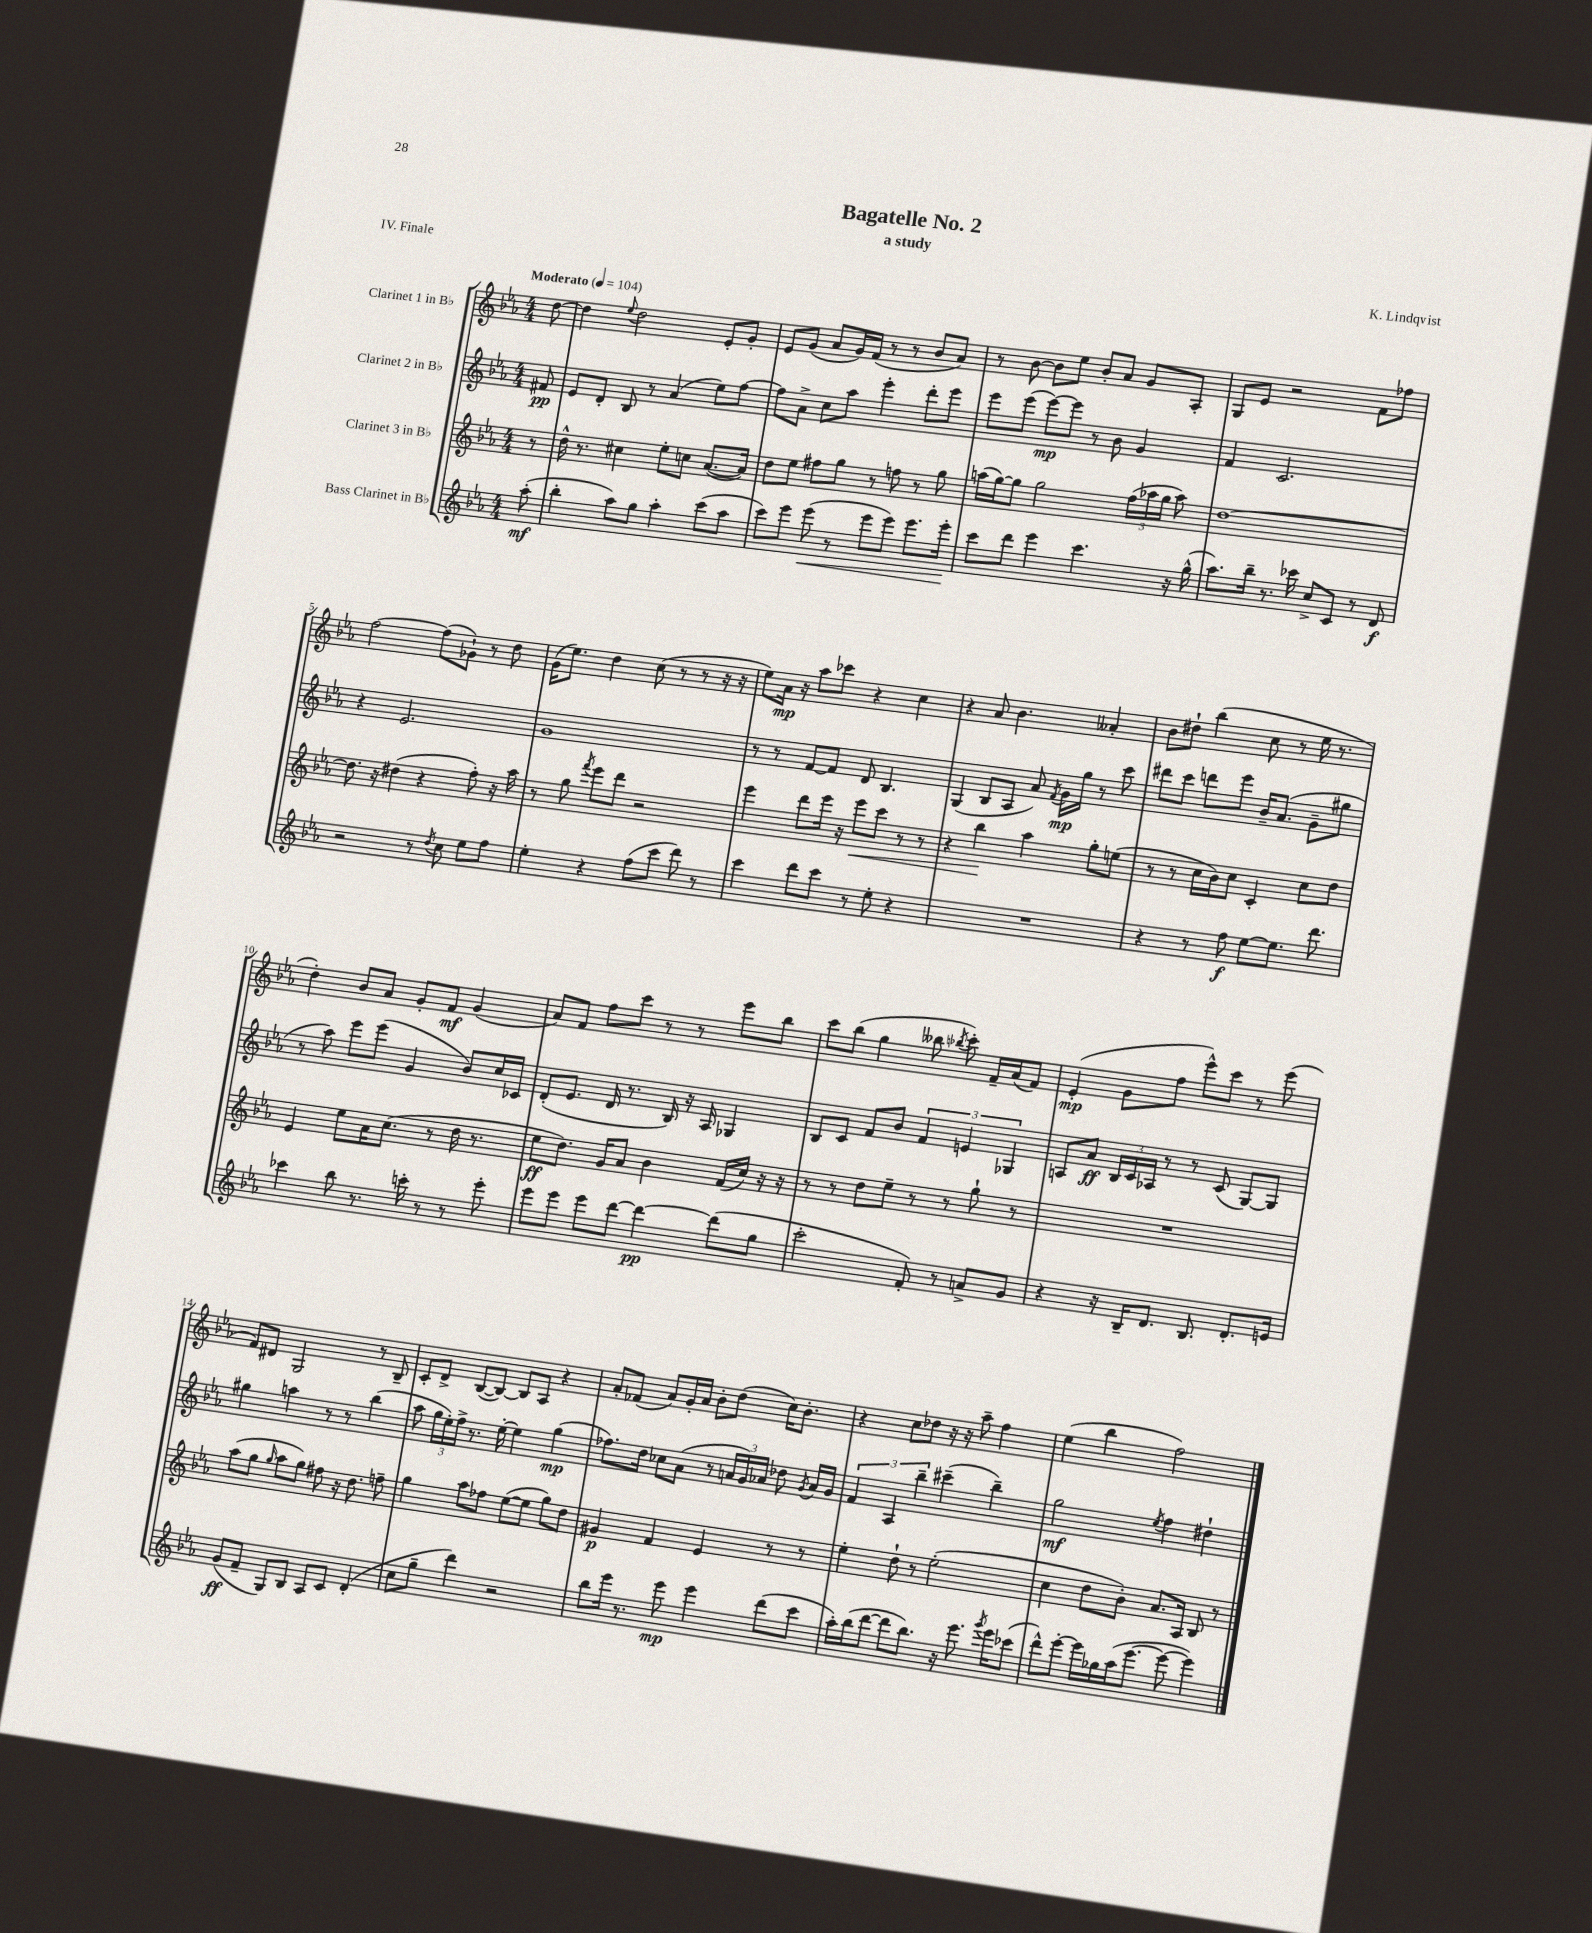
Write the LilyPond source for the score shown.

\header { title = "Bagatelle No. 2" composer = "K. Lindqvist" subtitle = "a study" piece = "IV. Finale" }
<<
\new StaffGroup <<
\new Staff = "s0" \with { instrumentName = "Clarinet 1 in Bb" } {
    \clef treble \key ees \major \numericTimeSignature \time 4/4 \partial 8 \tempo "Moderato" 4 = 104
    \autoBeamOff d''8~ |
    d''4 \appoggiatura { ees''8 } d''2 ees'8[-. g'8]-. |
    ees'8[ g'8]( aes'8[ g'16) f'16]( r8 r8 bes'8[ aes'8]) |
    r8 bes'8~ bes'8[ ees''8] bes'8[-. aes'8] g'8[ aes8]-. |
    g8[ ees'8] r2 f'8[ fes''8] |
    f''2~ f''8[( ges'8]-!) r8 d''8 |
    g'16[( ees''8.]) d''4 c''8( r8 r8 r16 r16 |
    ees''8[) aes'16]\mp r16 aes''8[ ces'''8] r4 c''4 |
    r4 aes'8 bes'4. aeses'4-. |
    bes'8[ dis''8]-! bes''4( c''8 r8 ees''16 r8. |
    d''4-.) bes'8[ aes'8] g'8[-. f'8]\mf g'4( |
    aes'8[) f'8] f''8[ c'''8] r8 r8 ees'''8[ bes''8] |
    c'''8[ bes''8]( g''4 beses''8 \acciaccatura { bes''8 } c'''8-.) f'16[-- aes'16( f'8]) |
    ees'4-.\mp( g'8[ f''8] ees'''8[-^) c'''8] r8 ees'''8( |
    f'8[) dis'8] g2 r8 bes8-- |
    c'8[-. d'8]-> bes8[~( bes8]~) bes8[ aes8] r4 |
    aes'8[-. fes'8]( aes'8[) g'16-. aes'16] bes'8[-. d''8]( c''16[) bes'8.]-. |
    r4 c''8[ des''8] r16 r16 aes''8-- f''4 |
    ees''4( bes''4 f''2) \bar "|." |
}
\new Staff = "s1" \with { instrumentName = "Clarinet 2 in Bb" } {
    \clef treble \key ees \major \numericTimeSignature \time 4/4 \partial 8
    \autoBeamOff fis'8\pp |
    ees'8[ d'8]-. bes8 r8 aes'4( ees''8[) f''8]~ |
    f''8[ aes'8]-> c''8[ aes''8] ees'''4-. d'''8[-. ees'''8] |
    ees'''8[ ees'''8]( ees'''8[~\mp) ees'''8] r8 bes'8 g'4 |
    f'4 c'2. |
    r4 ees'2. |
    g'1 |
    r8 r8 f'8[~ f'8] d'8 bes4. |
    g4( bes8[ aes8] aes'8) \acciaccatura { f'8 } g'16[\mp g''16] r8 c'''8 |
    dis'''8[ c'''8] d'''8[ ees'''8] bes'16[-- aes'8.]( g'8[-- gis''8] |
    r8 aes''8) ees'''8[ ees'''8]( g'4 bes'8[) c''16 ces'16] |
    d'8[-.( ees'8.] d'16 r8. bes16) r16 aes16 ges4 |
    bes8[ c'8] f'8[ bes'8] \tuplet 3/2 { f'4 e'4 ges4 } |
    a8[ aes'8]\ff \tuplet 3/2 { bes16[ c'16 aes16] } r8 r8 c'8( g8[~) g8] |
    gis''4 a''4 r8 r8 bes''4( |
    aes''8 \tuplet 3/2 { g''16[ ees''16-.) f''16]-> } r8. ees''16~-. ees''4 g''4\mp( |
    fes''8.[) d''16] ces''8[ aes'8]( r8 \tuplet 3/2 { a'16[ g'16) aes'16] } des''8 \acciaccatura { g'8 } aes'16[ g'16] |
    \tuplet 3/2 { f'4 aes4 bes''4-- } cis'''4--( bes''4--) |
    g''2\mf \acciaccatura { ees''8 } f''4 dis''4-! \bar "|." |
}
\new Staff = "s2" \with { instrumentName = "Clarinet 3 in Bb" } {
    \clef treble \key ees \major \numericTimeSignature \time 4/4 \partial 8
    \autoBeamOff r8 |
    d''16-^ r8. cis''4 ees''8[-. c''8] aes'8.[~( aes'16]) |
    d''8[ ees''8] fis''8[ g''8] r8 f''8 r8 g''8 |
    a''16[( g''16~) g''8] g''2 \tuplet 3/2 { f''16[( aes''16 g''16] } aes''8) |
    d''1~ |
    d''8. r16 dis''4( r4 f''8-.) r16 aes''16 |
    r8 g''8 \acciaccatura { f'''8 } ees'''8[ d'''8] r2 |
    ees'''4 d'''8[ ees'''16] r16 ees'''8[\< c'''8] r8 r8 |
    r4 bes''4\! aes''4 g''8[-. e''8]( |
    r8 r8 c''16[ bes'16) c''8] c'4-. c''8[ d''8] |
    ees'4 ees''8[ aes'16 c''8.]( r8 d''16 r8. |
    ees''8[\ff d''8.]) g'16[ aes'8] bes'4 f'16[( c''16]) r16 r16 |
    r8 r8 d''8[ ees''8]-- r8 r8 g''8-! r8 |
    R1 |
    aes''8[( g''8] \grace { g''16 } aes''8[ g''8]) fis''8 r16 d''8. f''8-- |
    g''4 aes''8[ fes''8] ees''8[~( ees''8] g''8[) d''8] |
    gis'4\p f'4 ees'4 r8 r8 |
    ees''4-. d''8-! r8 ees''2-.( |
    c''4 d''8[ bes'8]-.) aes'8.[ aes16] bes8 r8 \bar "|." |
}
\new Staff = "s3" \with { instrumentName = "Bass Clarinet in Bb" } {
    \clef treble \key ees \major \numericTimeSignature \time 4/4 \partial 8
    \autoBeamOff aes''8-.\mf( |
    bes''4-. aes''8[) g''8] aes''4-. c'''8[( aes''8] |
    c'''8[) ees'''8] ees'''8\<( r8 ees'''8[ ees'''8]) ees'''8.[ ees'''16]-.\! |
    c'''8[ d'''8] ees'''4 c'''4. r16 g''16-^( |
    aes''8.[) bes''16]-- r8. ces'''16 c''8[-> c'8] r8 d'8\f |
    r2 r8 \acciaccatura { d''8 } c''8 ees''8[ f''8] |
    ees''4-. r4 f''8[( c'''8] d'''8) r8 |
    c'''4 d'''8[ c'''8] r8 ees''8-. r4 |
    R1 |
    r4 r8 f''8\f ees''8[~ ees''8.] d'''8. |
    ces'''4 bes''8 r8. c'''16-. r8 r8 ees'''8-. |
    ees'''8[ ees'''8] ees'''8[ d'''8]~ d'''4~\pp d'''8[( g''8] |
    c'''2-. f'8-.) r8 a'8[-> g'8] |
    r4 r16 bes16[-- d'8.] bes8. d'8.[-. e'16] |
    g'8[\ff( f'8]-- g8[) bes8] aes8[ c'8] d'4-.( |
    c''8[ g''8]-- d'''4) r2 |
    bes''8[ ees'''16] r8. ees'''8\mp ees'''4 d'''8[( c'''8] |
    aes''16[-.) bes''16( d'''8]~ d'''8[ bes''8.]) r16 ees'''8. \acciaccatura { g'''8 } ees'''16[ ces'''8]( |
    d'''8[-^) ees'''8]~-. ees'''16[ ges''16 aes''16( ees'''8.]~ ees'''8~ ees'''4) \bar "|." |
}
>>
>>
